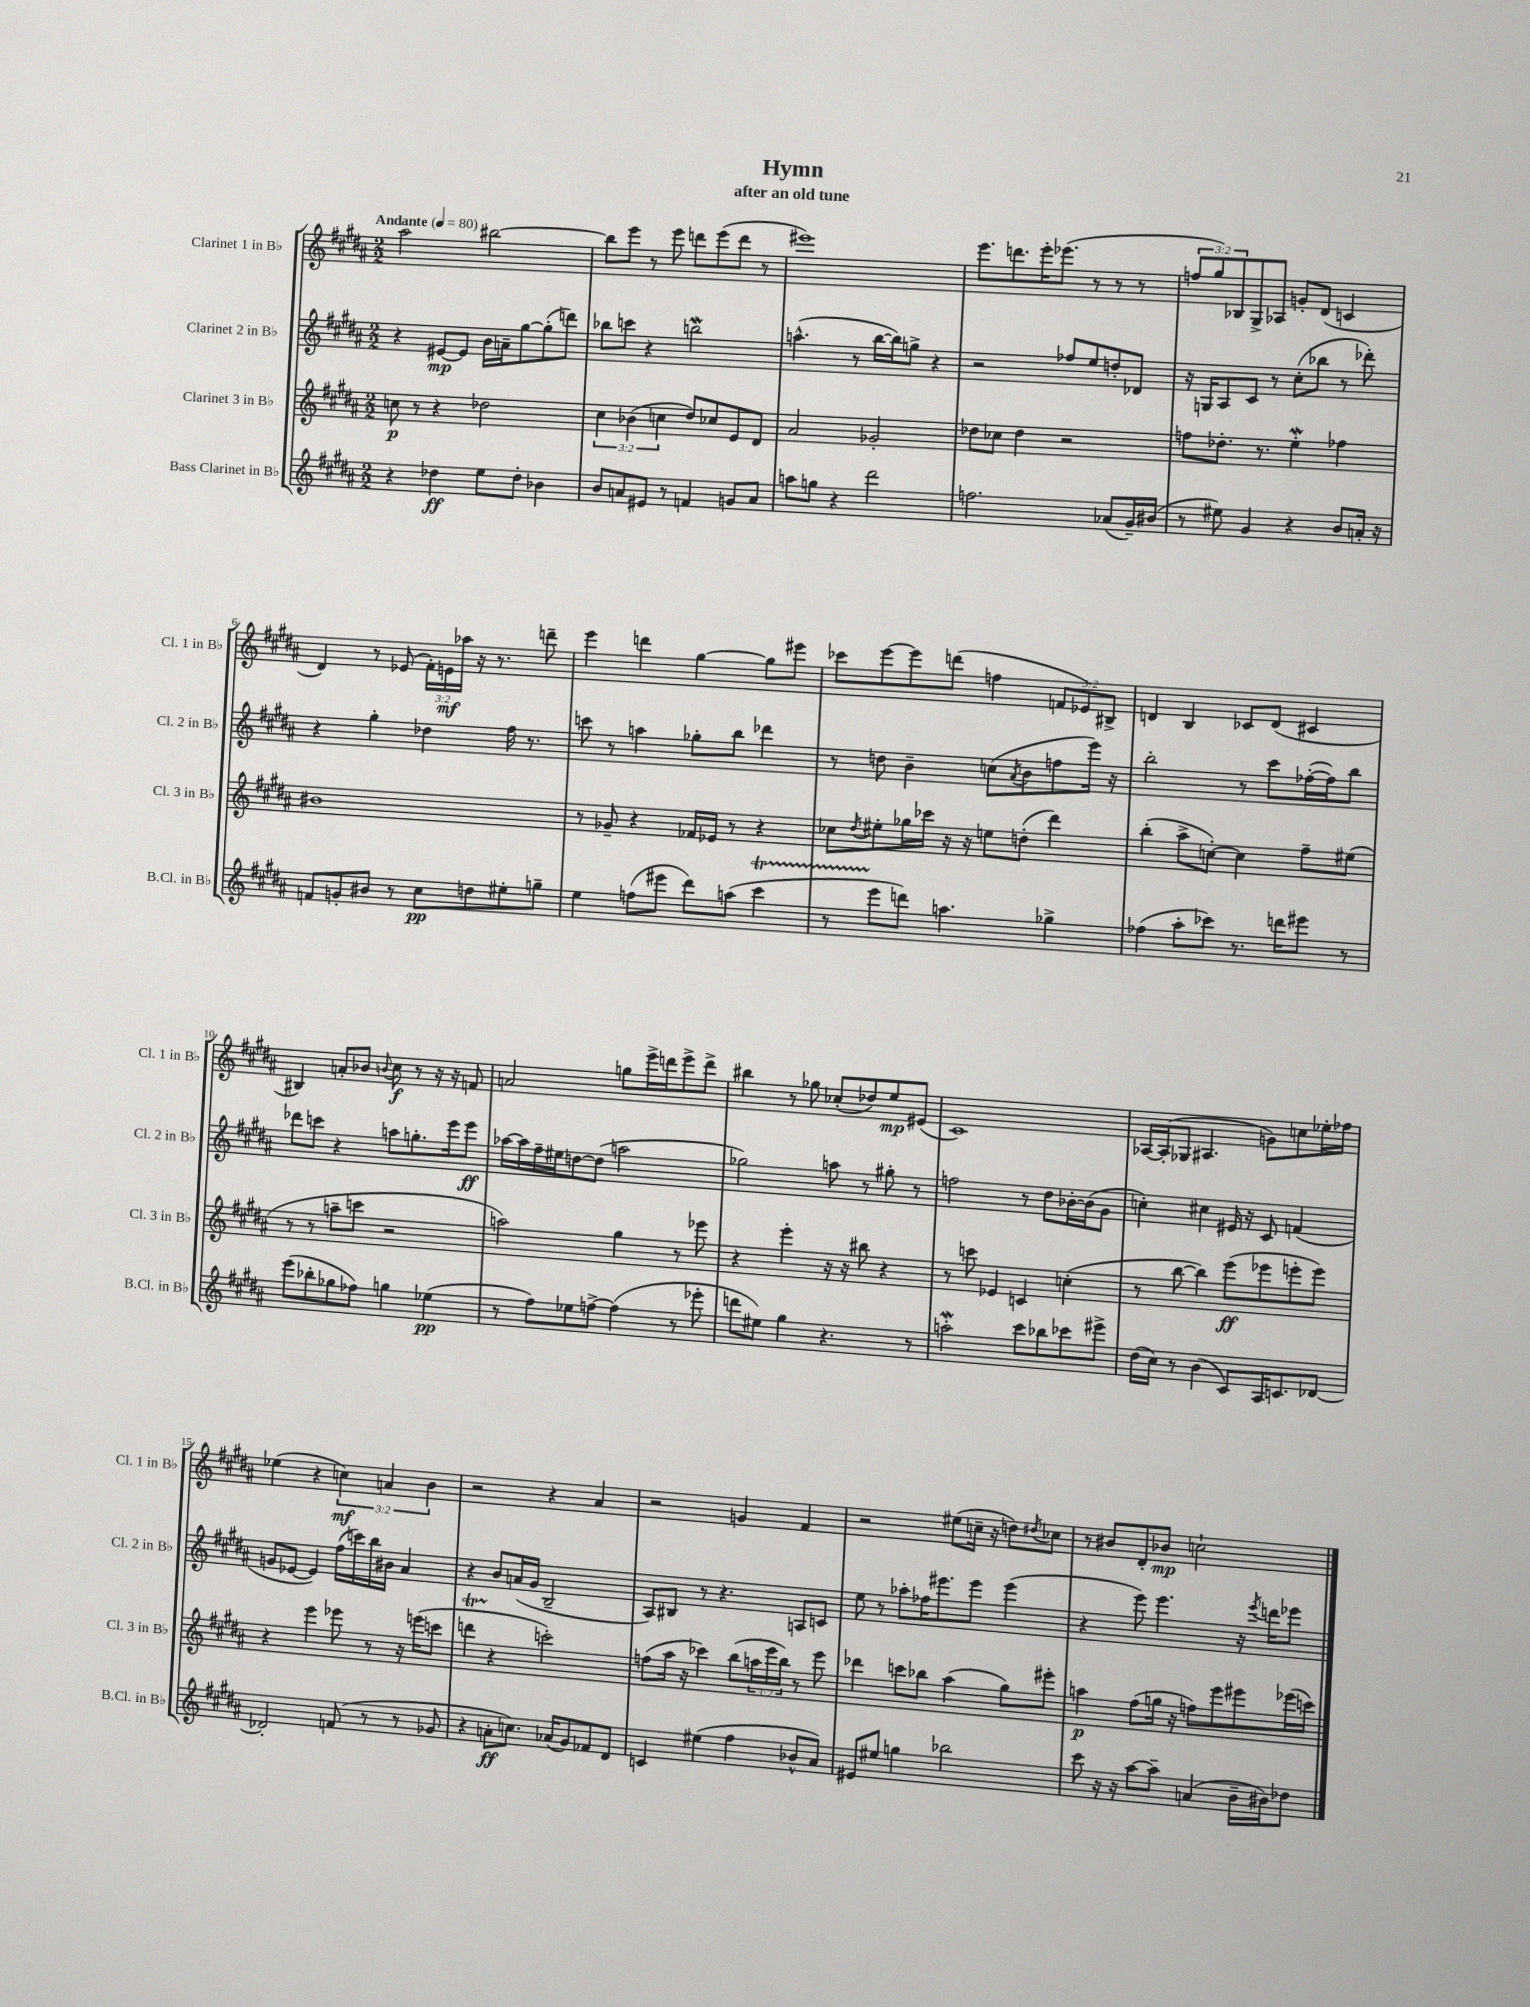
\header { title = "Hymn" subtitle = "after an old tune" }
<<
\new StaffGroup <<
\new Staff = "s0" \with { instrumentName = "Clarinet 1 in Bb" shortInstrumentName = "Cl. 1 in Bb" } {
    \clef treble \key b \major \numericTimeSignature \time 2/2 \override Staff.TupletNumber.text = #tuplet-number::calc-fraction-text \tempo "Andante" 4 = 80
    ais''2 bis''2~ |
    bis''8 e'''8 r8 e'''8 d'''8 e'''8( d'''8 r8 |
    eis'''1) |
    e'''8. d'''8. e'''16-. ees'''8.( r8 r8 r8 |
    \tuplet 3/2 { f''8 gis''8) bes8 } gis8-> aes8 g'8-. dis'8( c'4 |
    dis'4) r8 ees'8( \tuplet 3/2 { fis'16-.) e'16\mf aes''16 } r16 r8. d'''8-- |
    e'''4 d'''4 gis''4~ gis''8 eis'''8 |
    ces'''8 e'''8~ e'''8 d'''8( f''4 \tuplet 3/2 { f'8 ees'8) bis8-> } |
    d'4 b4 ces'8 d'8( cis'4 |
    bis4) a'8-. bes'8 \appoggiatura { b'8 } cis''8\f r8 r16 r16 f'8 |
    a'2 g''8 e'''16-> d'''16 e'''8-> d'''8-> |
    bis''4 r8 ges''8 ces''8-.( des''8) e''8\mp eis'8( |
    cis'1) |
    aes16~ aes16-.( ges8 ais4. g'8) c''8 ees''16-. fes''16 |
    ees''4( r4 \tuplet 3/2 { c''4\mf) a'4 b'4 } |
    r2 r4 ais'4 |
    r2 g'4 fis'4 |
    r2 eis''8( c''16-- r16 d''8) \acciaccatura { dis''8 } ces''8 |
    r8 bis'8 dis'8-. bes'8\mp c''2-! \bar "|." |
}
\new Staff = "s1" \with { instrumentName = "Clarinet 2 in Bb" shortInstrumentName = "Cl. 2 in Bb" } {
    \clef treble \key b \major \numericTimeSignature \time 2/2
    r4 eis'8~\mp eis'8 b'16 a'16-- gis''8~ gis''8-.( d'''8) |
    bes''8 c'''8 r4 b''2\mordent |
    a''4.-^( r8 b''16~ b''16) g''8-> r4 |
    r2 fes''8 e''8 d''8-. des'8 |
    r16 g16 ais8 cis'8 r8 cis''8-.( bes''8 r8 des'''8-.) |
    r4 gis''4-. des''4 fis''16 r8. |
    c'''8 r8 a''4 ges''8-. b''8 des'''4 |
    r8 d''8 b'4-- c''8( \acciaccatura { ais'8 } b'8 f''8 e'''16) r16 |
    b''2-. r8 cis'''8 fes''16~-.( fes''16) b''8 |
    des'''8 c'''8 r4 a''8 g''8.-. e'''16 e'''8\ff |
    aes''16~ aes''16 fis''16-- eis''16 d''8~ d''8( a''2 |
    ges''2) a''8 r8 gis''8-. r8 |
    f''2 r8 dis''8 bes'16~-. bes'16( gis'8 |
    c''4-.) cis''4 eis'16 r16 cis'8 f'4( |
    g'8 ees'8~ ees'4) fis''16( c'''16) b''16 bis'16 ais'4 |
    r4 b'8 a'16( gis'16 b2-- |
    ais8) bis8 r8 r4. a8 c'8 |
    e''8 r8 aes''8-. fes''16 eis'''8. eis'''8 eis'''4( |
    r4 e'''8) e'''4. r16 \acciaccatura { e'''8 } d'''16 ees'''8 \bar "|." |
}
\new Staff = "s2" \with { instrumentName = "Clarinet 3 in Bb" shortInstrumentName = "Cl. 3 in Bb" } {
    \clef treble \key b \major \numericTimeSignature \time 2/2 \override Staff.TupletNumber.text = #tuplet-number::calc-fraction-text
    c''8\p r8 r4 des''2 |
    \tuplet 3/2 { cis''4 bes'4( c''4 } dis''8) ces''8 e'8 dis'8 |
    ais'2 ges'2-. |
    des''8 ces''8 des''4 r2 |
    f''8 des''8.-. r8. e''4-.\mordent fes''4 |
    bis'1 |
    r8 ges'8-- r4 fes'16 ees'16 r8 r4 |
    ces''8 \acciaccatura { dis''8 } eis''8-. ges''16 ces'''16 r16 r16 e''8 d''8-.( dis'''4) |
    b''4-.( ais''8-> c''8~-.) c''4 fis''8-- eis''8( |
    r8 r8 a''8-- c'''8 r2 |
    a''2) gis''4 r8 ees'''8 |
    r4 e'''4-. r16 r16 bis''8 r4 |
    r8 c'''8 ees'4 c'4 c''4-.( |
    r8 b''8~ b''4) e'''8\ff( ees'''8 e'''8-. e'''8) |
    r4 e'''4 ees'''8 r8 r16 e'''16( c'''8 |
    d'''4\startTrillSpan r4\stopTrillSpan c'''2-.) |
    f''8( ais''16 r16 ces'''4) b''8( \tuplet 3/2 { a''16 e'''16 b''16) } r8 e'''8 |
    des'''4 c'''8 bes''8 ais''4( gis''8) eis'''8-. |
    a''4\p fis''8( g''16 r16 f''8) e'''8 eis'''8 ees'''16( c'''16) \bar "|." |
}
\new Staff = "s3" \with { instrumentName = "Bass Clarinet in Bb" shortInstrumentName = "B.Cl. in Bb" } {
    \clef treble \key b \major \numericTimeSignature \time 2/2
    r4 des''4\ff e''8 des''8-. bes'4 |
    b'8 a'8 eis'8 r8 f'4 g'8 a'8 |
    a''8 g''8 r4 dis'''2 |
    f''2. aes'8( gis'16--) bis'16( |
    r8 eis''8) gis'4 r4 b'8 a'16-. r16 |
    f'8 g'8-. bis'8 r8 cis''8\pp d''8 eis''8-. g''8-- |
    e''4 f''8( eis'''8 dis'''8) a''8( cis'''4\startTrillSpan |
    r8 e'''8\stopTrillSpan d'''8) a''4. ges''4-> |
    fes''4( ais''8-. ces'''8) r8. d'''16 eis'''8 r8 |
    e'''8( bes''8-. ges''8 fes''8) g''4 ees''4\pp( |
    r8 fis''8) ees''8 f''8~-> f''4( r8 ees'''8-. |
    d'''8 eis''8) gis''4 r4. r8 |
    a''2-.\mordent cis'''8 bes''8 ces'''8 eis'''8-> |
    dis''16( cis''16) r8 b'4( cis'8) ais16 c'8. des'8~ |
    des'2-. f'8( r8 r8 ges'8 |
    r4 a'8-.\ff c''8.) aes'16( gis'8) fes'8 dis'8 |
    c'4 eis''4( fis''4 bes'8-^ ais'8) |
    eis'8 eis''8 g''4 bes''2 |
    cis'''8 r16 r16 ais''8~ ais''8-- a'4( b'16-- bis'16) des''8 \bar "|." |
}
>>
>>
